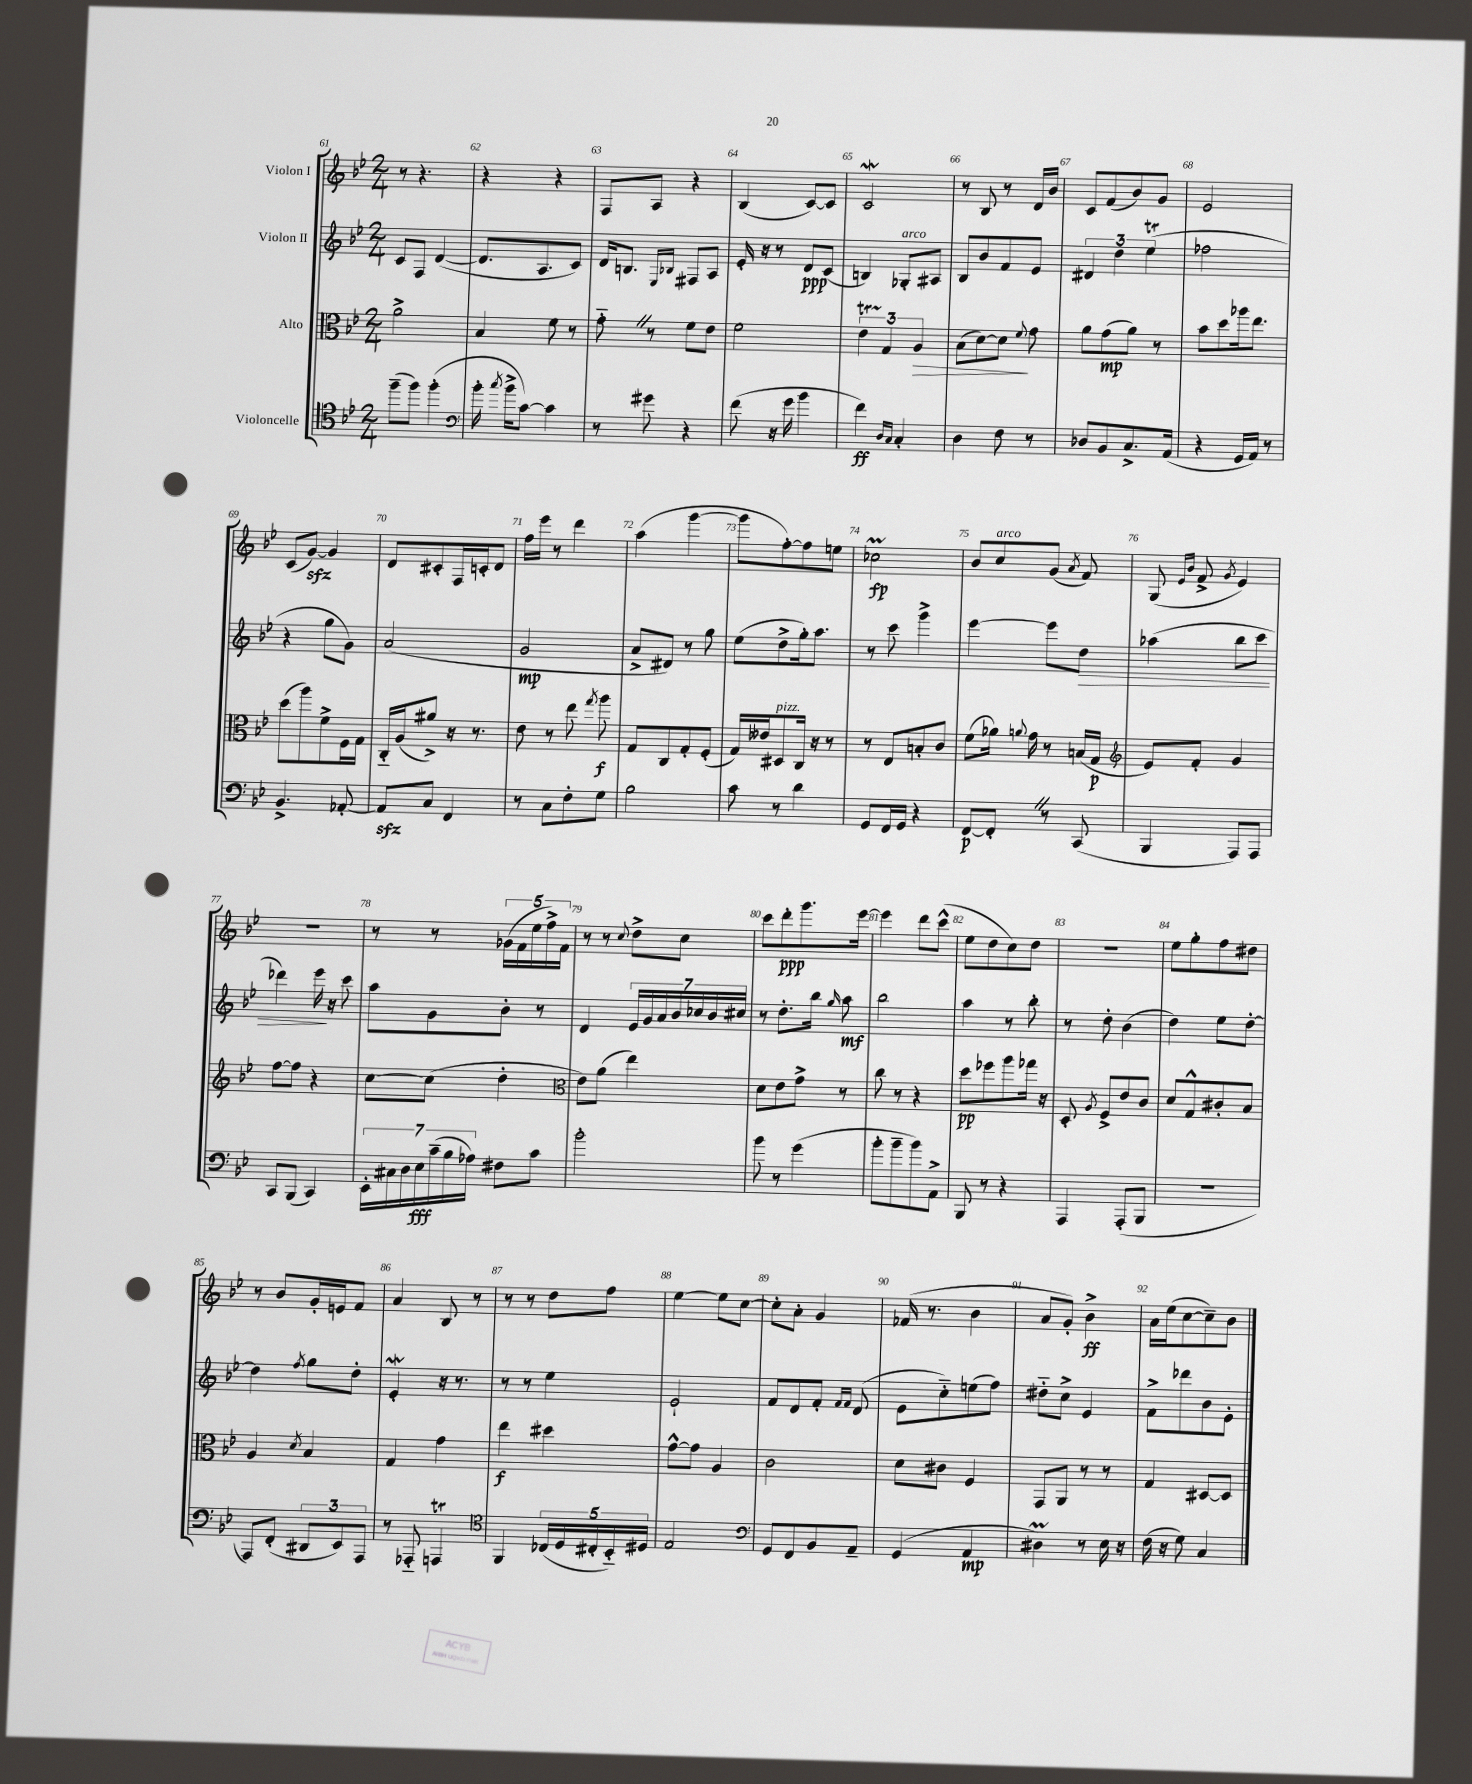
<<
\new StaffGroup <<
\new Staff = "s0" \with { instrumentName = "Violon I" } {
    \clef treble \key bes \major \numericTimeSignature \time 2/4
    \autoBeamOff r8 r4. |
    r4 r4 |
    f8[ a8] r4 |
    bes4( c'8[~) c'8] |
    c'2\mordent |
    r8 bes8 r8 d'16[ bes'16] |
    c'8[ f'8( bes'8) g'8] |
    ees'2 |
    c'8[( g'8]~\sfz) g'4 |
    d'8[ cis'8-. f16 c'16-. d'8] |
    f''16[ ees'''16] r8 d'''4 |
    a''4( g'''4~ |
    g'''8[ f''8~-.) f''8 e''8] |
    ces''2\prall\fp |
    bes'8[ c''8^\markup { \italic "arco" } g'8]( \acciaccatura { a'8 } f'8) |
    g8( \grace { ees'16[ bes'16] } f'8-> \acciaccatura { g'8 } ees'4) |
    R2 |
    r8 r8 \tuplet 5/4 { ges'16[( f'16 ees''16 f''16->) f'16] } |
    r8 r8 \appoggiatura { c''8 } d''8[-> c''8] |
    c'''8[ d'''8-.\ppp g'''8. ees'''16]~ |
    ees'''4 d'''8[ c'''8]-^( |
    ees''8[ d''8 c''8) d''8] |
    R2 |
    ees''8[ g''8-. f''8 dis''8] |
    r8 bes'8[ g'16-. e'16 f'8] |
    a'4 bes8 r8 |
    r8 r8 d''8[ f''8] |
    ees''4~ ees''8[ c''8]~ |
    c''8[-. a'8]-. g'4 |
    fes'16( r8. bes'4 |
    a'8[ g'8]-.) bes'4->\ff |
    a'16[ ees''16( c''8~ c''8--) bes'8] \bar "|." |
}
\new Staff = "s1" \with { instrumentName = "Violon II" } {
    \clef treble \key bes \major \numericTimeSignature \time 2/4
    \autoBeamOff c'8[ f8] d'4~( |
    d'8.[ a8. c'8]) |
    d'16[ b8.] \grace { ees16[ bes16] } fis8[ a8] |
    ees'16-. r16 r8 d'8[\ppp c'8]( |
    b4) ges8[-.^\markup { \italic "arco" } ais8] |
    bes8[ bes'8 f'8 ees'8] |
    \tuplet 3/2 { dis'4 d''4 ees''4\trill( } |
    fes''2 |
    r4 g''8[ g'8]) |
    a'2( |
    g'2\mp |
    a'8[-> dis'8]) r8 g''8 |
    ees''8[( d''8-> g''16-.) a''8.] |
    r8 c'''8 g'''4-> |
    ees'''4~ ees'''8[ d''8]\> |
    aes''4( bes''8[ c'''8] |
    des'''4) ees'''16\! r16 c'''8 |
    a''8[ g'8 bes'8]-. r8 |
    d'4 \tuplet 7/4 { ees'16[ g'16 a'16 bes'16 ces''16 bes'16 cis''16] } |
    r8 d''8.[-. bes''16] \grace { g''16 } a''8\mf |
    bes''2 |
    a''4 r8 bes''8-. |
    r8 d''8-. bes'4( |
    d''4) ees''8[ d''8]~-. |
    d''4 \acciaccatura { f''8 } g''8[ d''8]-. |
    ees'4-.\mordent r16 r8. |
    r8 r8 ees''4 |
    ees'2-! |
    f'8[ d'8 f'8]-. \grace { f'16[ f'16] } d'8( |
    ees'8[ c''8-_) e''8( f''8]) |
    dis''8[-_ c''8]-> ees'4 |
    f'8[-> des'''8 bes'8 ees'8]-. \bar "|." |
}
\new Staff = "s2" \with { instrumentName = "Alto" } {
    \clef alto \key bes \major \numericTimeSignature \time 2/4
    \autoBeamOff a'2-> |
    bes4 f'8 r8 |
    g'8-_ \once \override BreathingSign.text = \markup { \musicglyph "scripts.caesura.straight" } \breathe r8 f'8[ ees'8] |
    f'2 |
    \tuplet 3/2 { ees'4\startTrillSpan g4\stopTrillSpan a4\> } |
    bes8[( d'8~) d'8]\! \appoggiatura { f'8 } g'8 |
    a'8[ g'8\mp( a'8]) r8 |
    bes'8[ d''8 aes''16 ees''8.] |
    d''8[( a''8) f'8-> f16 g16] |
    c16[-_ a16( ais'8]->) r16 r8. |
    ees'8 r8 ees''8 \acciaccatura { g''8 } a''8\f |
    g8[ c8 g8-. f8]-.( |
    g16[) eeses'16 dis8^\markup { \italic "pizz." } c16] r16 r8 |
    r8 ees8[ b8-. c'8] |
    f'8[( aes'16]) \appoggiatura { a'8 } g'16 r8 b16[( g16]\p |
    \clef treble ees'8[) f'8]-. g'4 |
    f''8[~ f''8] r4 |
    c''8[~ c''8]( d''4-. |
    \clef alto ees'8[) a'8]( ees''4) |
    d'8[ ees'8 g'8]-> r8 |
    c''8 r8 r4 |
    d''8[\pp fes''8 a''8 ges''16] r16 |
    d8-. \acciaccatura { a8 } f8[-> ees'8 c'8] |
    d'8[ g8-^ cis'8-. bes8] |
    a4 \acciaccatura { d'8 } bes4 |
    g4 g'4 |
    ees''4\f dis''4 |
    g'8[~-^ g'8] a4 |
    c'2 |
    d'8[ cis'8] f4 |
    g,8[ a,8] r8 r8 |
    g4 dis8[~ dis8] \bar "|." |
}
\new Staff = "s3" \with { instrumentName = "Violoncelle" } {
    \clef tenor \key bes \major \numericTimeSignature \time 2/4
    \autoBeamOff f''8[--( f''8]) f''4-.( |
    \clef bass bes'16-. \acciaccatura { c''8 } bes'16[-> c'8]~) c'4 |
    r8 gis'8 r4 |
    f'8( r16 g'16 bes'4 |
    f'4\ff) \grace { d16[ c16] } c4-. |
    d4 f8 r8 |
    des8[ bes,8 c8.-> a,16]( |
    r4 g,16[ a,16]) r8 |
    bes,4.-> aes,8~-. |
    aes,8[\sfz c8] f,4 |
    r8 c8[ f8-. g8] |
    bes2 |
    c'8 r8 d'4 |
    g,8[ f,16 g,16] r4 |
    f,8[~\p f,8]-. \once \override BreathingSign.text = \markup { \musicglyph "scripts.caesura.straight" } \breathe r8 c,8( |
    bes,,4 a,,8[) a,,8] |
    c,8[ bes,,8]( c,4) |
    \tuplet 7/4 { ees,16[-. cis16 d16 ees16\fff c'16--( bes16 aes16]) } fis8[ c'8] |
    bes'2-. |
    bes'8 r8 g'4( |
    bes'8[-. bes'8-- bes'8) a,8]-> |
    bes,,8 r8 r4 |
    a,,4 a,,8[-.( bes,,8] |
    R2 |
    a,,8[) f,8]-.( \tuplet 3/2 { dis,8[ ees,8) a,,8] } |
    r8 aes,,8-_ a,,4\trill |
    \clef tenor f,4 \tuplet 5/4 { ces16[( d16 cis16-. bes,16-_) dis16] } |
    ees2 |
    \clef bass g,8[ f,8 bes,8 a,8]-- |
    g,4( a,4\mp |
    dis4\prall) r8 ees16 r16 |
    f16( r16 g8) c4 \bar "|." |
}
>>
>>
\layout { \context { \Score currentBarNumber = #61 \override BarNumber.break-visibility = ##(#f #t #t) barNumberVisibility = #all-bar-numbers-visible } }
